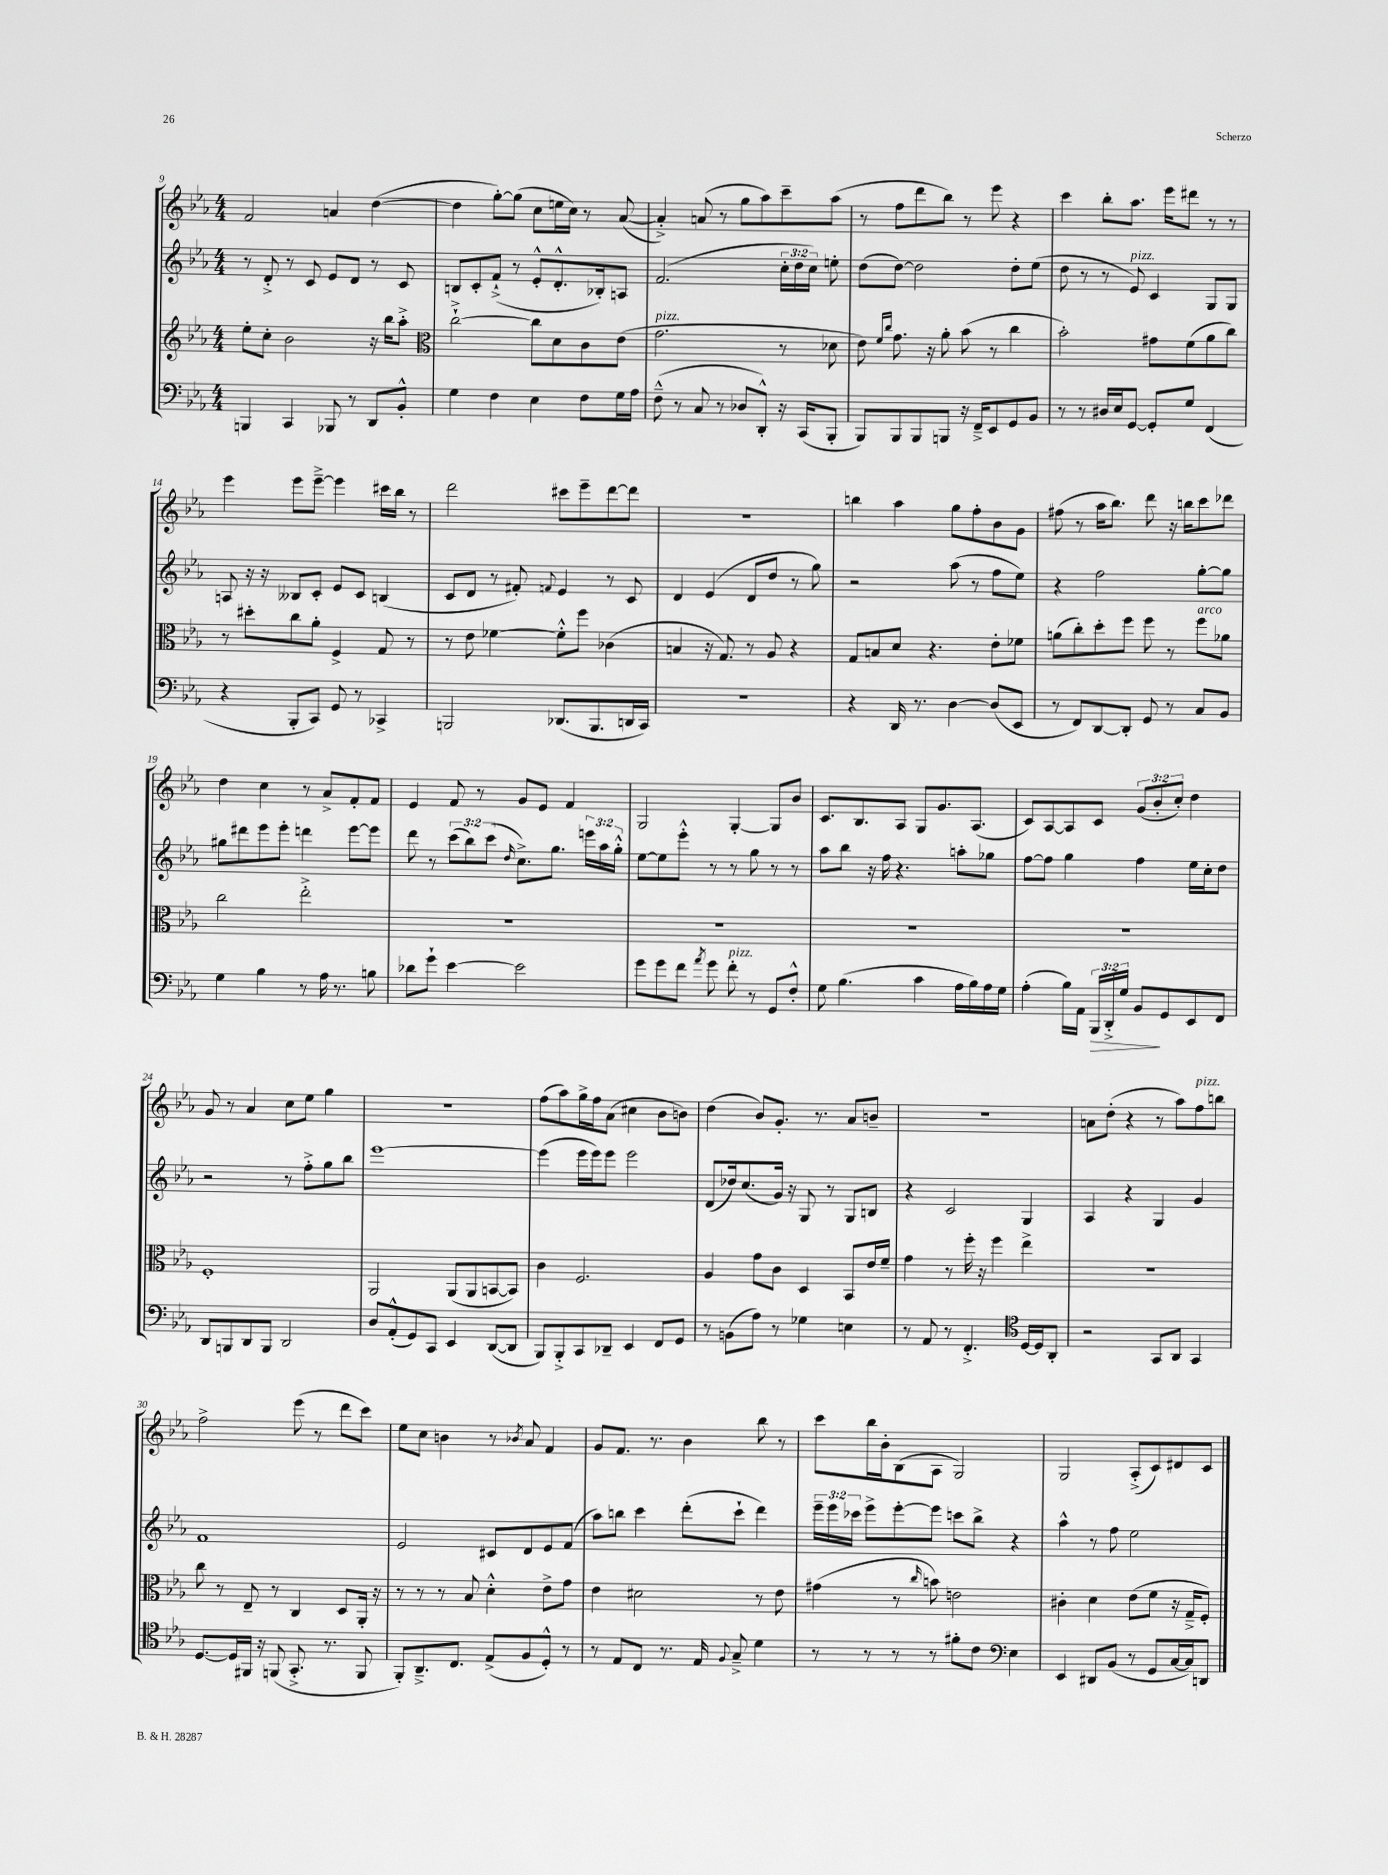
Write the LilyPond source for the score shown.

<<
\new StaffGroup <<
\new Staff = "s0" {
    \clef treble \key ees \major \numericTimeSignature \time 4/4 \override Staff.TupletNumber.text = #tuplet-number::calc-fraction-text
    \autoBeamOff f'2 a'4 d''4~( |
    d''4 g''8[~-.) g''8]( c''8[ e''16 c''16]) r8 aes'8~( |
    aes'4-.->) a'8( r8 g''8[ aes''8) c'''8-- aes''8]( |
    r8 f''8[ d'''8 bes''8]) r8 ees'''8 r4 |
    c'''4 bes''8[-. aes''8.] ees'''16[ dis'''8] r8 r8 |
    ees'''4 ees'''8[ ees'''8]~---> ees'''4 cis'''16[ bes''16] r8 |
    d'''2 cis'''8[ ees'''8-- d'''8~ d'''8] |
    R1 |
    b''4 aes''4 g''8[ f''8-. bes'8 g'8] |
    fis''8( r8 aes''16[ bes''8.]) d'''8 r16 b''16[ c'''8 des'''8] |
    d''4 c''4 r8 aes'8[-> f'8-. f'8] |
    ees'4 f'8 r8 g'8[ ees'8] f'4 |
    g2 g4~-. g8[ bes'8] |
    c'8.[ bes8. aes8] g8[ g'8. aes8.]( |
    c'8[) aes8~ aes8 c'8] \tuplet 3/2 { g'8[( bes'8-. c''8]-.) } d''4 |
    g'8 r8 aes'4 c''8[ ees''8] g''4 |
    r1 |
    f''8[( aes''8) g''16-> f''16 aes'8]( cis''4 bes'8[ b'8]) |
    d''4( bes'8[) g'8.]-. r8. aes'8[ b'8]-- |
    R1 |
    a'8[ d''8]-.( r4 r8 aes''8[) f''8^\markup { \italic "pizz." } b''8] |
    f''2-> ees'''8( r8 d'''8[ c'''8]) |
    ees''8[ c''8] b'4 r8 \acciaccatura { bes'8 } aes'8 f'4 |
    g'8[ f'8.] r8. bes'4 bes''8 r8 |
    c'''8[ bes''16 bes'16-. bes8( aes8] g2) |
    g2 aes8[-.->( c'8) dis'8 c'8] \bar "|." |
}
\new Staff = "s1" {
    \clef treble \key ees \major \numericTimeSignature \time 4/4 \override Staff.TupletNumber.text = #tuplet-number::calc-fraction-text
    \autoBeamOff r8 d'8-.-> r8 c'8 ees'8[ d'8] r8 c'8 |
    b8[ c'8-. f'8]-!->( r8 ees'8[-.-^ d'8.-.-^ bes16-.) a8] |
    f'2.( \tuplet 3/2 { c''16[-. d''16 c''16]) } e''8-. |
    d''8[( d''8]~) d''2 d''8[-. ees''8]( |
    d''8 r8 r8 ees'8^\markup { \italic "pizz." }) c'4 g8[ g8] |
    a8 r16 r16 beses8[ c'8]-. ees'8[ c'8] b4( |
    c'8[ d'8] r8 fis'8-.) \appoggiatura { f'8 } ees'4 r8 c'8 |
    d'4 ees'4( d'8[ d''8] r8 g''8) |
    r2 aes''8( r8 f''8[ ees''8]) |
    r4 f''2 g''8[~-. g''8] |
    gis''8[ dis'''8 ees'''8 ees'''8]-. d'''4 ees'''8[~ ees'''8] |
    d'''8 r8 \tuplet 3/2 { c'''8[( bes''8) c'''8]( } \grace { d''16 } c''8.[->) g''8.] \tuplet 3/2 { e'''16[ aes''16 g''16]-.-^ } |
    ees''8[~ ees''8 ees'''8]-.-^ r8 r8 g''8 r8 r8 |
    aes''8[ bes''8] r16 f''16 r4. a''8[-. ges''8] |
    f''8[~ f''8] g''4 f''4 ees''16[ c''16-. d''8] |
    r2 r8 f''8[-.-> g''8 bes''8] |
    ees'''1~ |
    ees'''4( ees'''16[ ees'''16) ees'''8] ees'''2 |
    d'8[( des''16) c''8.( g'16]) r16 g8 r8 g8[ b8] |
    r4 c'2 g4 |
    aes4 r4 g4 g'4 |
    f'1 |
    ees'2 cis'8[ d'8 ees'8 f'8]( |
    aes''8[) b''8] c'''4 d'''8[-.( c'''8]-! d'''4) |
    \tuplet 3/2 { ees'''16[-- ees'''16 ces'''16] } ees'''8[-> ees'''8~-. ees'''8] c'''8[ bes''8]-> r4 |
    aes''4-^ r8 f''8 ees''2 \bar "|." |
}
\new Staff = "s2" {
    \clef treble \key ees \major \numericTimeSignature \time 4/4
    \autoBeamOff ees''8[-. c''8]-. bes'2 r16 bes''16[ aes''8]-.-> |
    \clef alto c''2~-!-> c''8[ d'8 c'8 ees'8]( |
    g'2.^\markup { \italic "pizz." } r8 des'8 |
    ees'8) \grace { f'16[ c''16] } g'8. r16 aes'8-. bes'8( r8 c''4 |
    bes'2-.) gis'8[ f'8( aes'8 c''8]) |
    r8 dis''8[-. c''8 aes'8]-. f4-> g8 r8 |
    r8 ees'8 fes'4~ fes'8[-.-^ f''8] ces'4( |
    b4 r16 g8.) r8 aes8 r4 |
    g8[ b8 d'8] r4. ees'8[-. fes'8] |
    a'8[( c''8-.) d''8-. f''8] f''8 r8 f''8[^\markup { \italic "arco" } aes'8] |
    c''2 ees''2-.-> |
    R1 |
    R1 |
    R1 |
    R1 |
    f1-. |
    aes,2 aes,8[( aes,8 b,8~ b,8]) |
    c'4 f2. |
    aes4 g'8[ c'8] d4 bes,8[ ees'16 f'16]-- |
    g'4 r8 f''16-. r16 f''4 ees''4-> |
    R1 |
    c''8 r8 ees8-- r8 c4 d8[ aes,16]-. r16 |
    r8 r8 r8 bes8 d'4-.-^ ees'8[-> g'8] |
    ees'4 dis'2 r8 ees'8 |
    gis'4( r8 \grace { c''16 } b'8) e'2 |
    cis'4-. d'4 ees'8[( f'8] r16 g16[---> f8]-.) \bar "|." |
}
\new Staff = "s3" {
    \clef bass \key ees \major \numericTimeSignature \time 4/4 \override Staff.TupletNumber.text = #tuplet-number::calc-fraction-text
    \autoBeamOff b,,4 c,4 bes,,8 r8 d,8[ bes,8]-.-^ |
    g4 f4 ees4 f8[ g16 aes16] |
    f8---^( r8 c8 r8 des8[ d,8]-.-^) r16 c,16[( bes,,8]-. |
    bes,,8[) bes,,8 bes,,8 b,,8] r16 f,16[---> ees,8 g,8 bes,8] |
    r8 r8 dis16[ ees16 g,8]~ g,8[-. g8] f,4( |
    r4 bes,,8[-. c,8]) g,8 r8 ces,4-> |
    b,,2 des,8.[( b,,8. d,16 c,16]) |
    R1 |
    r4 d,16 r8. d4~ d8[( ees,8] |
    r8 f,8[) d,8~ d,8]-. g,8 r8 c8[ bes,8] |
    g4 bes4 r8 aes16 r8. b8 |
    des'8[ g'8]-! ees'4~ ees'2 |
    g'8[ g'8 f'8] \acciaccatura { aes'8 } g'8 f'8-.^\markup { \italic "pizz." } r8 g,8[ f8]-.-^ |
    g8 bes4.( c'4 aes16[ bes16) aes16 g16] |
    aes4-.( bes16[) aes,16] \tuplet 3/2 { bes,,16[\> d,16-.-> g16] } bes,8[\! g,8 ees,8 f,8] |
    d,8[ b,,8 d,8 b,,8] d,2 |
    d8[ aes,8-.-^( g,8) c,8] ees,4 d,8[~( d,8] |
    bes,,8[) bes,,8-.-> c,8 des,8]-- ees,4 f,8[ g,8] |
    r8 b,8[( aes8]) r8 ges4 e4 |
    r8 aes,8 r8 f,4.-.-> \clef tenor d16[~ d16 aes,8]-. |
    r2 g,8[ aes,8] g,4 |
    d8.[~ d16 fis,16] r16 f,8( g,8.-.-> r8. f,8 |
    f,8[-.) aes,8.---> c8.] ees8[->( f8 d8]-.-^) r8 |
    r8 ees8[ c8] r8. ees16 \appoggiatura { f8 } g8---> d'4 |
    r8 r8 r8 r8 fis'8[-. c'8] \clef bass ees4 |
    ees,4 dis,8[ bes,8]( r8 g,8[ c16~ c16) d,8] \bar "|." |
}
>>
>>
\layout { \context { \Score currentBarNumber = #9 } }
